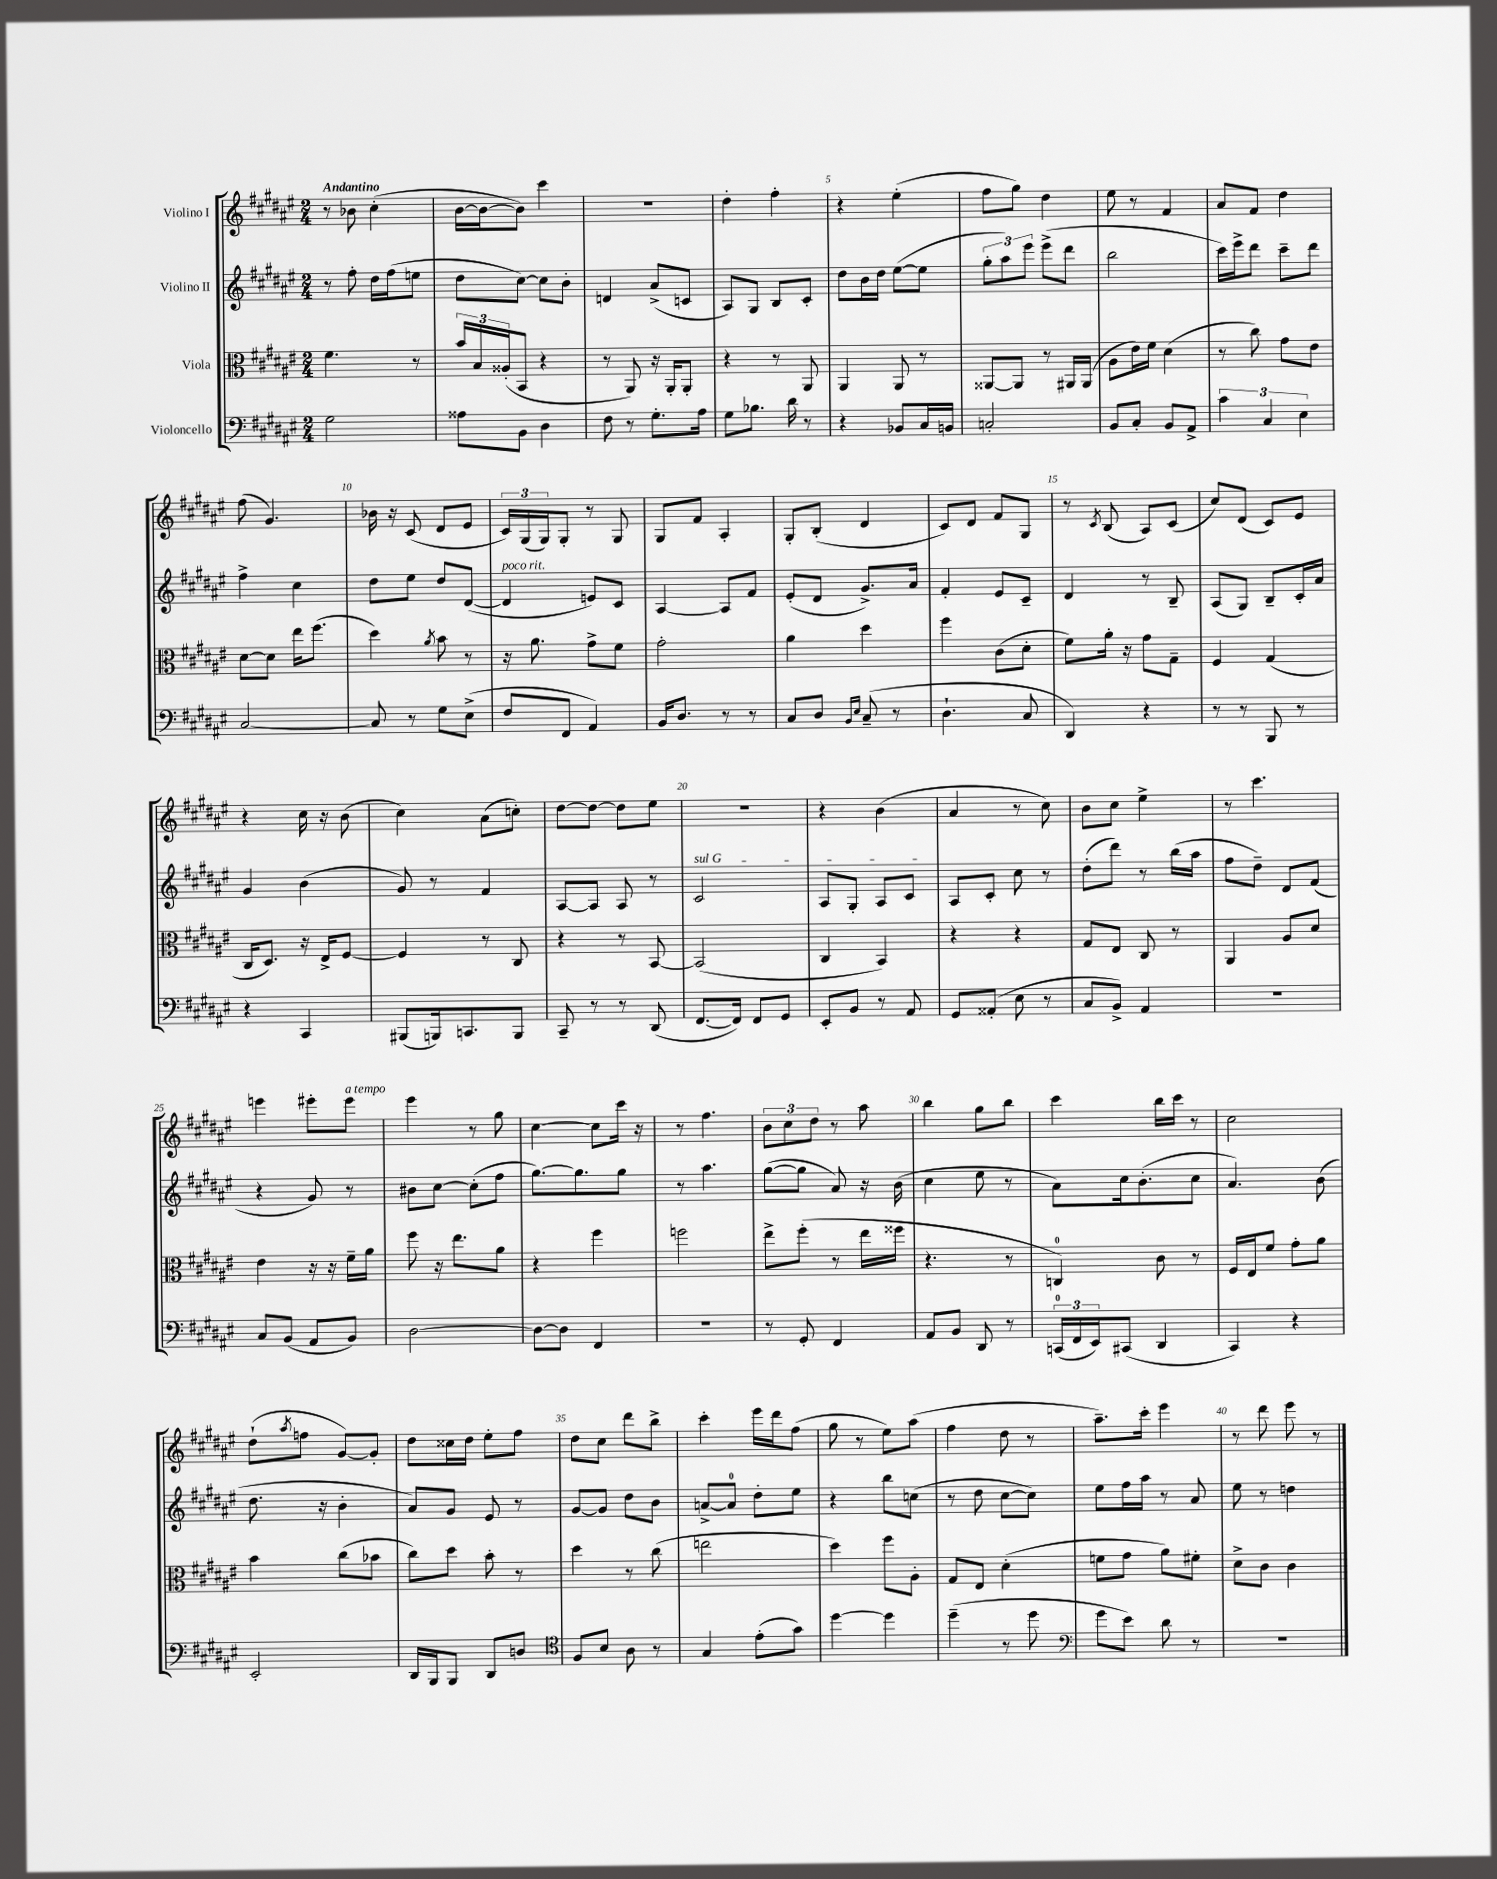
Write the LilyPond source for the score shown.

<<
\new StaffGroup <<
\new Staff = "s0" \with { instrumentName = "Violino I" } {
    \clef treble \key fis \major \numericTimeSignature \time 2/4 \tempo "Andantino"
    r8 bes'8 cis''4-.( |
    b'16~ b'16~ b'8) cis'''4 |
    R2 |
    dis''4-. fis''4-. |
    r4 eis''4-.( |
    fis''8 gis''8) dis''4 |
    eis''8 r8 fis'4 |
    ais'8 fis'8 dis''4 |
    fis''8( gis'4.) |
    bes'16 r16 cis'8( dis'8 eis'8 |
    \tuplet 3/2 { cis'16) gis16( gis16) } gis8-. r8 gis8 |
    gis8 fis'8 ais4-. |
    gis8-. b8-.( dis'4 |
    cis'8) dis'8 fis'8 gis8 |
    r8 \acciaccatura { cis'8 } b8( ais8) cis'8( |
    cis''8) dis'8( cis'8) eis'8 |
    r4 cis''16 r16 b'8( |
    cis''4) ais'8( c''8-.) |
    dis''8~ dis''8~ dis''8 eis''8 |
    r2 |
    r4 b'4( |
    ais'4 r8 cis''8) |
    b'8 cis''8 eis''4-> |
    r8 cis'''4. |
    e'''4 eis'''8-. eis'''8^\markup { \italic "a tempo" } |
    eis'''4 r8 gis''8 |
    cis''4~ cis''8 cis'''16 r16 |
    r8 fis''4. |
    \tuplet 3/2 { b'8 cis''8 dis''8 } r8 ais''8 |
    b''4 gis''8 b''8 |
    cis'''4 b''16 cis'''16 r8 |
    cis''2 |
    dis''8-!( \acciaccatura { ais''8 } f''8 gis'8~) gis'8-. |
    dis''8 cisis''16 dis''16 eis''8-. fis''8 |
    dis''8 cis''8 dis'''8 b''8-> |
    cis'''4-. eis'''16 dis'''16 fis''8( |
    gis''8 r8 eis''8) ais''8( |
    fis''4 dis''8 r8 |
    ais''8.--) cis'''16-. eis'''4 |
    r8 dis'''8 eis'''8 r8 \bar "|." |
}
\new Staff = "s1" \with { instrumentName = "Violino II" } {
    \clef treble \key fis \major \numericTimeSignature \time 2/4
    r8 fis''8-. dis''16 fis''16( e''8 |
    dis''8 cis''8~) cis''8 b'8-. |
    d'4 ais'8->( c'8 |
    ais8) gis8 b8 cis'8-. |
    dis''8 b'16 dis''16 eis''8~( eis''8 |
    \tuplet 3/2 { gis''8-. ais''8) eis'''8 } eis'''8->( dis'''8 |
    b''2 |
    cis'''16) eis'''16-> dis'''8 cis'''8-- dis'''8 |
    fis''4-> cis''4 |
    dis''8 eis''8 dis''8 dis'8~( |
    dis'4^\markup { \italic "poco rit." } e'8) cis'8 |
    ais4~ ais8 fis'8 |
    eis'8-.( dis'8 gis'8.->) ais'16 |
    fis'4-. eis'8 cis'8-- |
    dis'4 r8 b8-- |
    ais8( gis8) b8-- cis'16-. ais'16 |
    gis'4 b'4( |
    gis'8) r8 fis'4 |
    ais8~ ais8 ais8 r8 |
    \once \override TextSpanner.bound-details.left.text = \markup { \italic "sul G" } cis'2\startTextSpan |
    ais8 gis8-. ais8 cis'8\stopTextSpan |
    ais8 cis'8-. cis''8 r8 |
    dis''8-.( dis'''8) r8 b''16( ais''16 |
    fis''8 dis''8--) dis'8 fis'8( |
    r4 gis'8) r8 |
    bis'8 cis''8~ cis''8-.( fis''8 |
    gis''8.~) gis''8. gis''8 |
    r8 ais''4. |
    gis''8~( gis''8 ais'8) r16 b'16( |
    cis''4 eis''8 r8 |
    ais'8) cis''16 b'8.-.( cis''8 |
    ais'4.) b'8( |
    dis''8. r16 b'4-. |
    ais'8) gis'8 eis'8 r8 |
    gis'8~ gis'8 dis''8 b'8 |
    a'8~-> a'8-0 dis''8-. eis''8 |
    r4 b''8 c''8( |
    r8 dis''8 cis''8~ cis''8) |
    eis''8 fis''16 ais''16 r8 ais'8 |
    eis''8 r8 d''4 \bar "|." |
}
\new Staff = "s2" \with { instrumentName = "Viola" } {
    \clef alto \key fis \major \numericTimeSignature \time 2/4
    fis'4. r8 |
    \tuplet 3/2 { b'16 b16 aisis16-.( } b,8 r4 |
    r8 ais,8) r16 ais,16-. ais,8-. |
    r4 r8 ais,8 |
    ais,4 ais,8 r8 |
    aisis,8~ aisis,8 r8 ais,16 ais,16( |
    ais8 eis'16) fis'16 dis'4( |
    r8 cis''8) gis'8 eis'8 |
    dis'8~ dis'8 eis''16 fis''8.( |
    dis''4) \acciaccatura { ais'8 } b'8 r8 |
    r16 ais'8. gis'8-> fis'8 |
    gis'2-. |
    ais'4 dis''4 |
    fis''4 cis'8( dis'8-. |
    fis'8) ais'16-. r16 gis'8 gis8-- |
    fis4 gis4( |
    cis16 dis8.) r16 eis16-> fis8~ |
    fis4 r8 cis8 |
    r4 r8 b,8~ |
    b,2( |
    cis4 b,4) |
    r4 r4 |
    gis8 eis8 cis8 r8 |
    ais,4 ais8 dis'8 |
    eis'4 r16 r16 fis'16-- ais'16 |
    fis''8 r16 eis''8. ais'8 |
    r4 fis''4 |
    f''2 |
    eis''8-> fis''8-.( r8 eis''16 fisis''16 |
    r4. r8 |
    c4-0) cis'8 r8 |
    fis16 eis16 fis'8 gis'8-. ais'8 |
    b'4 cis''8( bes'8 |
    cis''8) dis''8 b'8-. r8 |
    dis''4 r8 cis''8( |
    e''2 |
    dis''4) fis''8 ais8-. |
    gis8 eis8 dis'4-.( |
    f'8 gis'8 ais'8) fis'8-. |
    dis'8-> cis'8 cis'4 \bar "|." |
}
\new Staff = "s3" \with { instrumentName = "Violoncello" } {
    \clef bass \key fis \major \numericTimeSignature \time 2/4
    gis2 |
    aisis8 b,8 dis4 |
    fis8 r8 gis8.-. ais16 |
    gis8 bes8. dis'16 r8 |
    r4 bes,8 cis16 b,16 |
    c2-. |
    b,8 cis8-. b,8 ais,8-> |
    \tuplet 3/2 { cis'4 cis4 eis4 } |
    cis2~ |
    cis8 r8 gis8 eis8->( |
    fis8 fis,8 ais,4) |
    b,16 dis8. r8 r8 |
    cis8 dis8 \grace { b,16 eis16 } cis8--( r8 |
    dis4.-! cis8 |
    dis,4) r4 |
    r8 r8 b,,8 r8 |
    r4 cis,4 |
    bis,,8( b,,16) c,8. b,,8 |
    cis,8-- r8 r8 dis,8( |
    fis,8.~ fis,16) fis,8 gis,8 |
    eis,8-. b,8 r8 ais,8 |
    gis,8 aisis,8-.( eis8 r8 |
    cis8 b,8->) ais,4 |
    r2 |
    cis8 b,8( ais,8 b,8) |
    dis2~ |
    dis8~ dis8 fis,4 |
    R2 |
    r8 gis,8-. fis,4 |
    ais,8 b,8 dis,8 r8 |
    \tuplet 3/2 { c,16-0( fis,16 eis,16) } cis,8( dis,4 |
    cis,4) r4 |
    eis,2-. |
    dis,16 b,,16 b,,8 dis,8 d8 |
    \clef tenor fis8 b8 ais8 r8 |
    gis4 eis'8-.( gis'8) |
    dis''4~ dis''4 |
    dis''4--( r8 dis''8 |
    \clef bass gis'8 eis'8) dis'8 r8 |
    r2 \bar "|." |
}
>>
>>
\layout { \context { \Score \override BarNumber.break-visibility = ##(#f #t #t) barNumberVisibility = #(every-nth-bar-number-visible 5) } }
